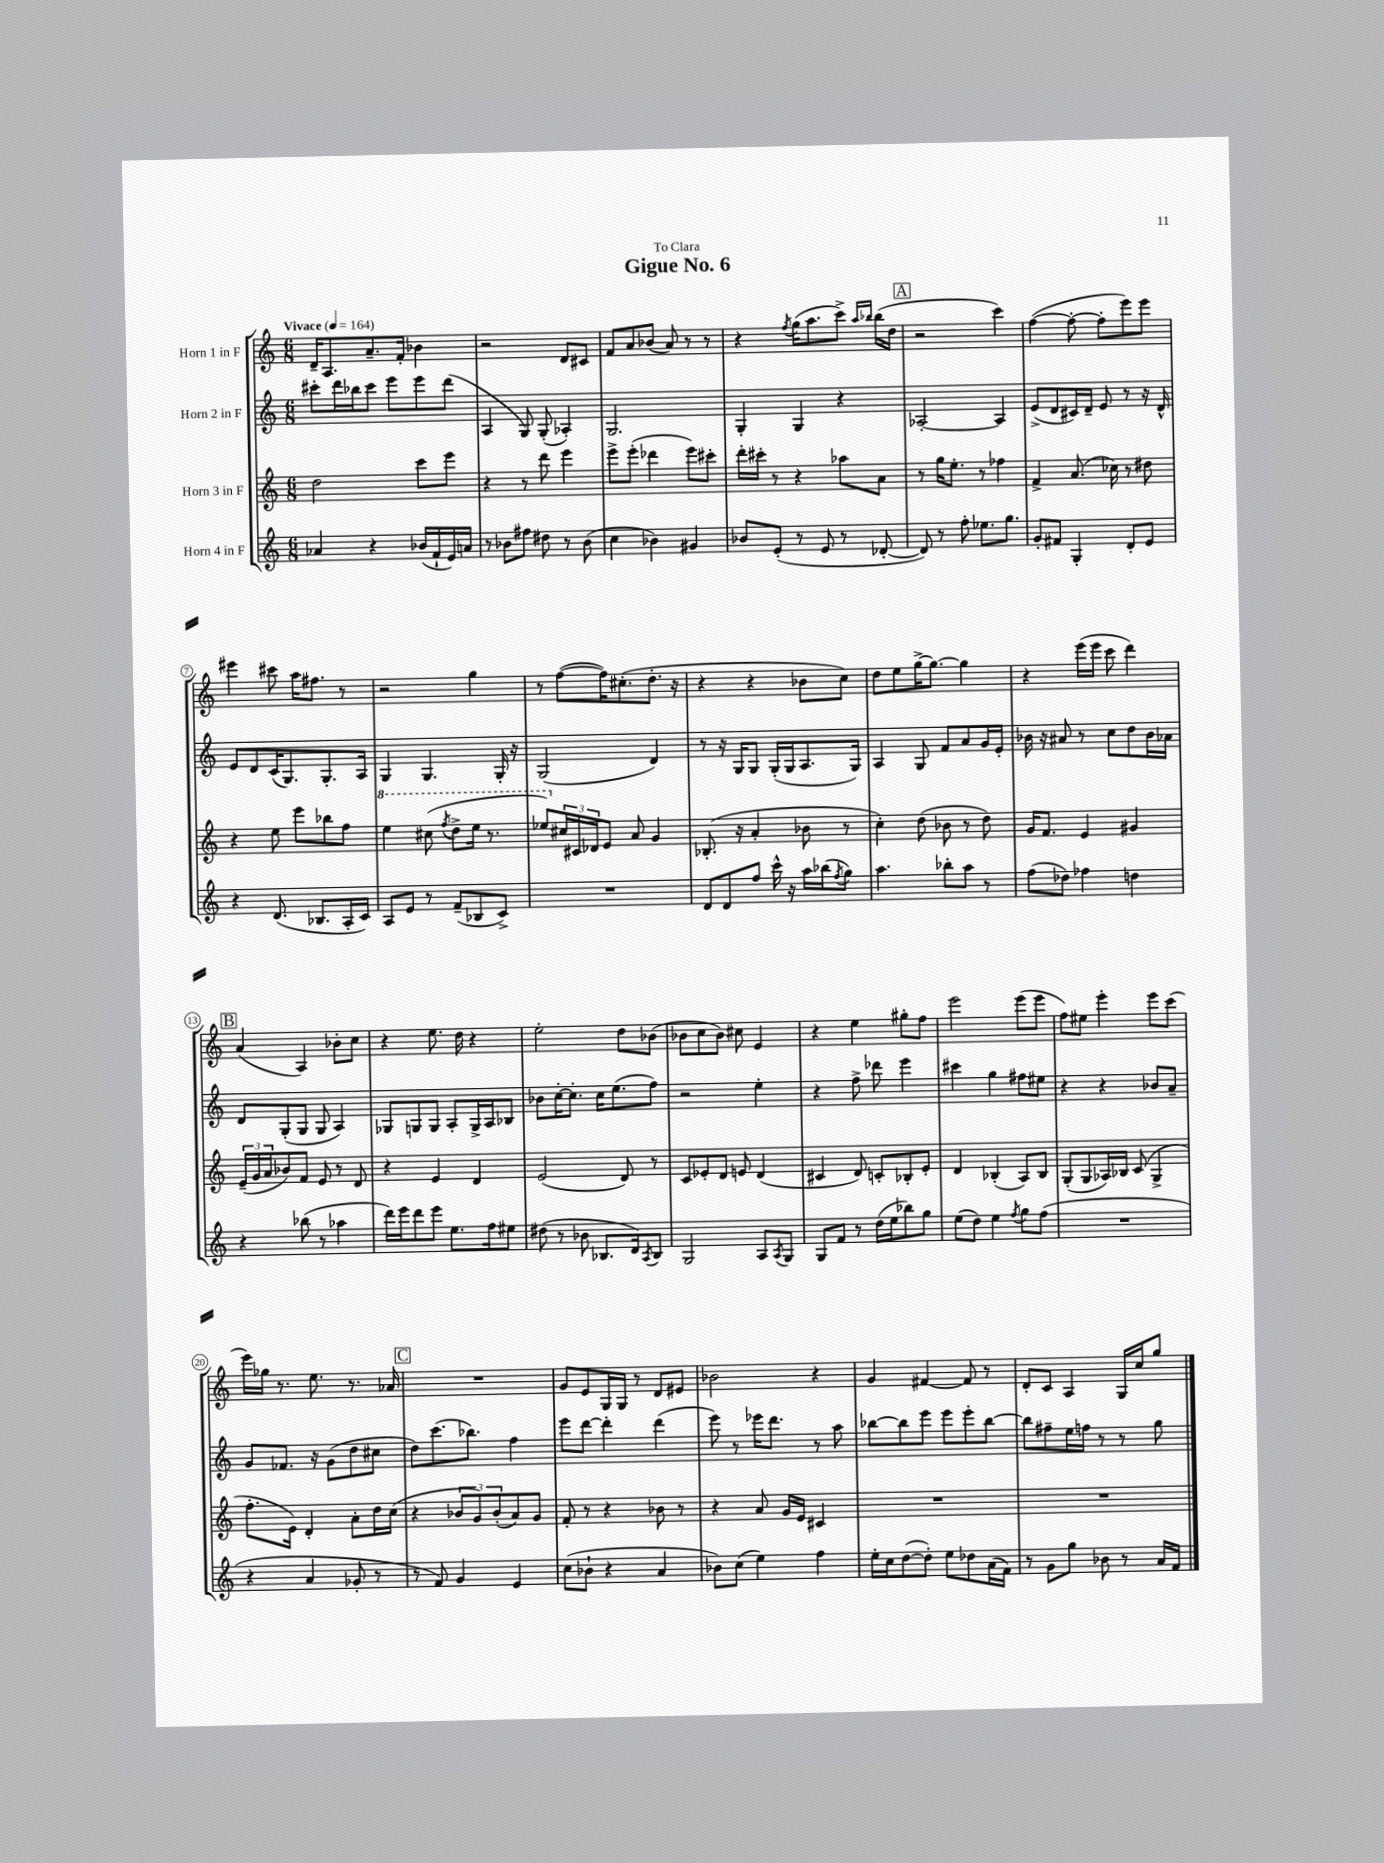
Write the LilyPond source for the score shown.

\header { title = "Gigue No. 6" dedication = "To Clara" }
<<
\new StaffGroup <<
\new Staff = "s0" \with { instrumentName = "Horn 1 in F" } {
    \clef treble \key c \major \numericTimeSignature \time 6/8 \tempo "Vivace" 4 = 164
    d'16-- a8. a'8.-- f'16-. bes'4 |
    r2 d'8 cis'8 |
    f'8 a'8 bes'8( a'8) r8 r8 |
    r4 \acciaccatura { f''8 } g''16( a''8. c'''8->) \grace { a''16 bes''16 } bes''16( d''16 |
    \mark \markup { \box "A" } r2 c'''4) |
    f''4~( f''8~-. f''8-. e'''8) e'''8 |
    eis'''4 cis'''8 a''16 fis''8. r8 |
    r2 g''4 |
    r8 f''8~( f''16) cis''8.-.( d''8.-. r16 |
    r4 r4 bes'8 c''8) |
    d''8 e''8 g''16~-> g''8.~ g''4 |
    r4 e'''16( e'''16 c'''8 d'''4) |
    \mark \markup { \box "B" } a'4( a4) bes'8-. c''8 |
    r4 e''8. d''16 r4 |
    e''2-. d''8 bes'8( |
    bes'8 c''8 bes'8) cis''8 e'4 |
    r4 e''4 gis''8-. f''8 |
    e'''2 e'''8( e'''8 |
    f''8) eis''8 e'''4-. e'''8 c'''8( |
    e'''16) ges''16 r8. e''8. r8. aes'16 |
    \mark \markup { \box "C" } R2. |
    g'8 e'8 g16 g16 r8 d'8 eis'8 |
    bes'2 r4 |
    g'4 fis'4~ fis'8 r8 |
    d'8-. c'8 a4 g16 c''16 g''8 \bar "|." |
}
\new Staff = "s1" \with { instrumentName = "Horn 2 in F" } {
    \clef treble \key c \major \numericTimeSignature \time 6/8
    cis'''8-. d'''16 bes''16 cis'''8 e'''8 e'''8 d'''8( |
    a4 g8) g8-.( aes4-.) |
    g2. |
    g4-. g4 r4 |
    \mark \markup { \box "A" } aes2~-. aes4 |
    e'8->( d'8 cis'16) d'16-- e'8 r8 r16 d'16-^ |
    e'8 d'8 c'16( g8.) g8.-. a16 |
    g4 g4. g16-. r16 |
    g2( d'4) |
    r8 r16 g16 g8 g16-.( g16 a8. g16) |
    a4 g8 f'8 a'8 g'16 e'16-. |
    bes'16 r16 ais'8 r8 c''8 d''8 bes'16 aes'16 |
    \mark \markup { \box "B" } d'8 g8-.( g8 g8 a4) |
    ges8 g8 g8 a8-. g16-> a16 bes8 |
    bes'8 c''16~-. c''8.-. c''16 e''8.( f''8) |
    r2 e''4-. |
    r4 f''8-> des'''8 e'''4 |
    cis'''4 g''4 fis''8 eis''8 |
    r4 r4 bes'8 a'8-- |
    g'8 fes'8. r16 g'8( d''8 cis''8 |
    \mark \markup { \box "C" } d''8) c'''8.( bes''8.) f''4 |
    e'''8 d'''8~ d'''4-. d'''4( |
    e'''8) r8 ees'''16 d'''8. r8 a''8 |
    bes''8~ bes''8 e'''8 e'''8 e'''8-. bes''8~ |
    bes''8 fis''8-- e''16 f''16 r8 r8 g''8 \bar "|." |
}
\new Staff = "s2" \with { instrumentName = "Horn 3 in F" } {
    \clef treble \key c \major \numericTimeSignature \time 6/8
    d''2 c'''8 e'''8 |
    r4 r8 d'''8 e'''4 |
    e'''8-> e'''8-.( des'''4 e'''8) cis'''8-. |
    d'''16-. cis'''16-. r8 r4 aes''8 a'8 |
    \mark \markup { \box "A" } r8 g''16 e''8.-. r8 fes''4 |
    f'4-> a'8.( ces''16) r8 dis''8 |
    r4 e''8 e'''8 bes''8 f''8 |
    \ottava #1 e'''4 cis'''8( \acciaccatura { f'''8 } d'''8-> e'''16 r8. |
    ees'''8) \ottava #0 \tuplet 3/2 { cis''16 cis'16 des'16 } e'8 a'8 g'4 |
    bes8.-.( r16 a'4-. bes'8 r8 |
    c''4-.) d''8( bes'8 r8 d''8) |
    g'16 f'8. e'4 gis'4 |
    \mark \markup { \box "B" } \tuplet 3/2 { e'16--( g'16 a'16 } bes'8) f'8 e'8 r8 d'8 |
    r4 e'4 d'4 |
    e'2( d'8) r8 |
    c'8 ees'8-. d'8 e'8 d'4( |
    cis'4 d'8) c'8-. bes8-. e'8-. |
    d'4 bes4-.( a8) bes8 |
    g8-.( g8 aes16) bes16 c'8( g4-> |
    f''8.-. e'16) d'4-. a'8-. d''16 c''16( |
    \mark \markup { \box "C" } r4 \tuplet 3/2 { bes'8 g'8) bes'8-.( } a'8) g'8 |
    f'8-. r8 r4 bes'8 r8 |
    r4 a'8 g'16 e'16 cis'4 |
    R2. |
    R2. \bar "|." |
}
\new Staff = "s3" \with { instrumentName = "Horn 4 in F" } {
    \clef treble \key c \major \numericTimeSignature \time 6/8
    aes'4 r4 bes'16( f'16-! e'16) a'16 |
    r8 bes'8 fis''8 dis''8 r8 bes'8( |
    c''4 bes'4) gis'4 |
    bes'8 e'8-.( r8 e'8 r8 des'8~-. |
    \mark \markup { \box "A" } des'8) r8 f''8-. ees''8. g''8. |
    g'8-. fis'8 g4-. d'8-. e'8 |
    r4 d'8.( bes8. a16-. c'16) |
    a8 e'8 r8 f'8--( bes8 c'8->) |
    R2. |
    d'8 d'8 f''8 c'''16-^ r16 a''16 bes''16( \acciaccatura { f''8 } g''8) |
    a''4. bes''8-. a''8 r8 |
    f''8( des''8) fes''4 d''4 |
    \mark \markup { \box "B" } r4 bes''8( r8 aes''4 |
    d'''16) e'''16 d'''8 e'''8 e''8. f''16 eis''8 |
    dis''8( r8 bes'8 bes8. d'16) \acciaccatura { a8 } bes8 |
    g2 a8 \acciaccatura { a8 } g8 |
    g8 f'8 r8 d''16( e''16 bes''8) g''8 |
    e''8( d''8) e''4 \acciaccatura { f''8 } g''8 f''8( |
    R2. |
    r4 a'4 ges'8-. r8 |
    \mark \markup { \box "C" } r8 f'8) g'4 e'4 |
    c''8( bes'8-! r4 a'4 |
    bes'8) c''8( e''4) f''4 |
    e''16-. c''16 d''8~( d''8-.) e''8 des''8 a'16( f'16) |
    r8 g'8 g''8 bes'8 r8 a'16 f'16 \bar "|." |
}
>>
>>
\layout { \context { \Score \override BarNumber.stencil = #(make-stencil-circler 0.1 0.3 ly:text-interface::print) } }
